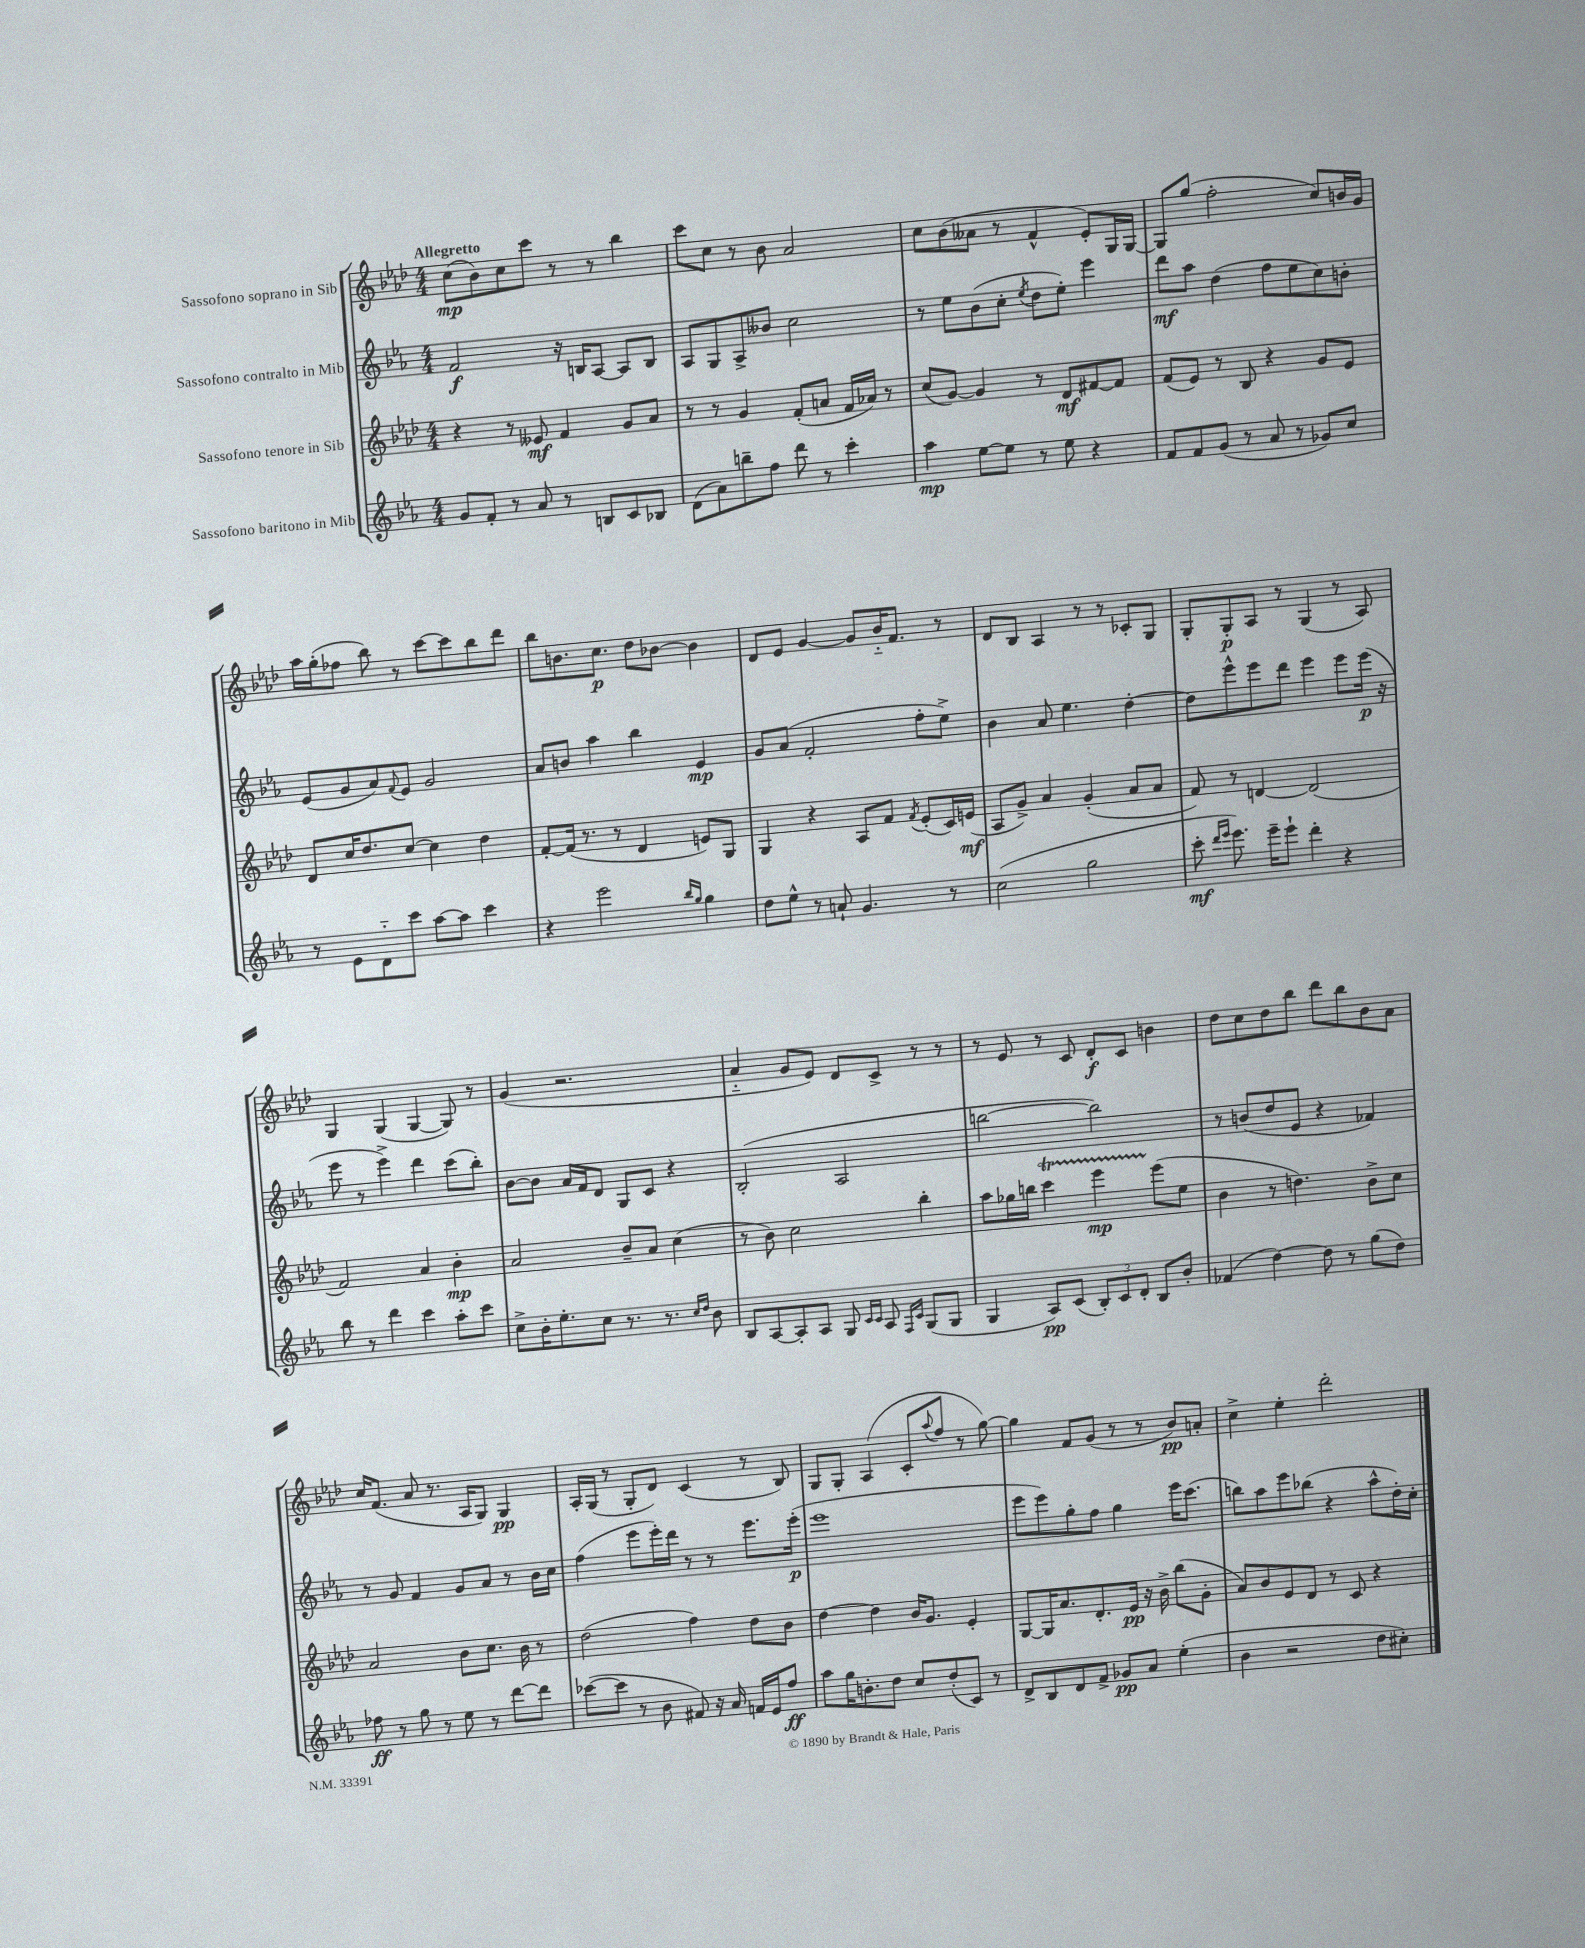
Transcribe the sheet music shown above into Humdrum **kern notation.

**kern	**dynam	**kern	**dynam	**kern	**dynam	**kern	**dynam
*part4	*part4	*part3	*part3	*part2	*part2	*part1	*part1
*staff4	*staff4	*staff3	*staff3	*staff2	*staff2	*staff1	*staff1
*I"Sassofono baritono in Mib	*	*I"Sassofono tenore in Sib	*	*I"Sassofono contralto in Mib	*	*I"Sassofono soprano in Sib	*
*clefG2	*	*clefG2	*	*clefG2	*	*clefG2	*
*k[b-e-a-]	*	*k[b-e-a-d-]	*	*k[b-e-a-]	*	*k[b-e-a-d-]	*
*M4/4	*	*M4/4	*	*M4/4	*	*M4/4	*
=1	=1	=1	=1	=1	=1	=1	=1
!	!	!	!	!	!	!LO:TX:a:B:t=Allegretto	!
8g/L	.	4r	.	2f/	f	(8cc\L	mp
8f'/J	.	.	.	.	.	8b-\)	.
8r	.	8r	.	.	.	8cc\	.
8a-/	.	8e--X/	mf	.	.	8ccc\J	.
8r	.	4f/	.	16r	.	8r	.
.	.	.	.	16Bn/KL	.	.	.
8Bn/L	.	.	.	[8A-/J	.	8r	.
8c/	.	8g/L	.	8A-/L]	.	4bb-\	.
8B-X/J	.	8a-/J	.	8B/J	.	.	.
=2	=2	=2	=2	=2	=2	=2	=2
(8d\L	.	8r	.	8A-/L	.	8ccc\L	.
8a-\)	.	8r	.	8G/	.	8cc\J	.
8bbn~\	.	4g/	.	8A-^/	.	8r	.
8ff\J	.	.	.	8b--X/J	.	8b-\	.
8ddd\	.	(8f'/L	.	2cc\	.	2a-/	.
8r	.	8an/J	.	.	.	.	.
4ccc'\	.	16f/LL	.	.	.	.	.
.	.	16a-X/JJ)	.	.	.	.	.
.	.	8r	.	.	.	.	.
=3	=3	=3	=3	=3	=3	=3	=3
4aa-\	mp	(8cc/L	.	8r	.	8cc\L	.
.	.	[8g/J)	.	8ee-\L	.	(8b-\	.
[8ee-\L	.	4g/]	.	(8b-\	.	8a--X\J	.
8ee-\J]	.	.	.	8cc'\J	.	8r	.
.	.	.	.	8qee-/	.	.	.
8r	.	8r	.	8dd\L	.	4f^^/	.
8ee-\	.	8d-/L	mf	8ee-'\J)	.	.	.
4r	.	[8f#X/	.	4eee-\	.	8e-'/L)	.
.	.	8f#/J]	.	.	.	16G/L	.
.	.	.	.	.	.	[16G/JJ	.
=4	=4	=4	=4	=4	=4	=4	=4
8f/L	.	(8f/L	.	8ddd\L	mf	8G/L]	.
8f/	.	8e-/J)	.	8aa-\J	.	(8gg/J	.
(8g/J	.	8r	.	(4dd\	.	2ff'\	.
8r	.	8B-/	.	.	.	.	.
8a-/	.	4r	.	8ff\L	.	.	.
8r	.	.	.	8ee-\	.	.	.
8g-X/L)	.	8g/L	.	8cc\)	.	8cc/L)	.
8cc/J	.	8e-/J	.	8bn'\J	.	16bn/L	.
.	.	.	.	.	.	16g/JJ	.
!!LO:LB:g=z
=5	=5	=5	=5	=5	=5	=5	=5
8r	.	8d-/L	.	(8e-/L	.	16aa-\LL	.
.	.	.	.	.	.	(16gg'\J	.
8e-\L	.	16cc/K	.	8g/	.	8ff-X\J	.
.	.	8.dd-/	.	.	.	.	.
8d\	.	.	.	8a-/)	.	8bb-\)	.
.	.	.	.	8qqf/	.	.	.
8ccc\J	.	[8cc/J	.	8e-/J	.	8r	.
[8aa-\L	.	4cc\]	.	2g/	.	[8ccc\L	.
8aa-\J]	.	.	.	.	.	8ccc\]	.
4ccc\	.	4dd-\	.	.	.	8bb-\	.
.	.	.	.	.	.	8ddd-\J	.
=6	=6	=6	=6	=6	=6	=6	=6
4r	.	[8f'/L	.	8a-/L	.	8bb-\L	.
.	.	(16f/Jk]	.	8bn/J	.	8.bn\	.
.	.	8.r	.	.	.	.	.
2eee-\	.	.	.	4aa-\	.	.	.
.	.	.	.	.	.	8.cc\J	p
.	.	8r	.	.	.	.	.
.	.	4d-/	.	4bb-\	.	8dd-\L	.
.	.	.	.	.	.	[8b-X\J	.
16qqbb-/LL	.	.	.	.	.	.	.
16qqgg/JJ	.	.	.	.	.	.	.
4gg\	.	8en/L)	.	4e-/	mp	4b-\]	.
.	.	8G/J	.	.	.	.	.
=7	=7	=7	=7	=7	=7	=7	=7
8dd\L	.	4G/	.	8g/L	.	8d-/L	.
8ee-^^\J	.	.	.	(8a-/J	.	8e-/J	.
8r	.	4r	.	2f'/	.	[4g/	.
8an`/	.	.	.	.	.	.	.
4.g/	.	8A-/L	.	.	.	8g/L]	.
.	.	8f/J	.	.	.	16b-/K	.
.	.	.	.	.	.	8.f/J	.
.	.	8qf/	.	.	.	.	.
.	.	(8e-'/L	.	8ff'\L	.	.	.
8r	.	16c/L)	.	8ee-^\J)	.	8r	.
.	.	(16en/JJ	mf	.	.	.	.
=8	=8	=8	=8	=8	=8	=8	=8
(2cc\	.	8A-/L	.	4b-\	.	8d-/L	.
.	.	8g^/J)	.	.	.	8B-/J	.
.	.	4a-/	.	8a-/	.	4A-/	.
.	.	.	.	4.ee-\	.	.	.
2gg\	.	(4g'/	.	.	.	8r	.
.	.	.	.	.	.	8r	.
.	.	8a-/L	.	[4dd'\	.	8c-X'/L	.
.	.	8a-/J	.	.	.	8G/J	.
=9	=9	=9	=9	=9	=9	=9	=9
8ccc'\	mf	8f/)	.	8dd\L]	.	8G'/L	.
16qqddd/LL	.	.	.	.	.	.	.
16qqeee-/JJ	.	.	.	.	.	.	.
8.eee-\)	.	8r	.	8eee-^^\	.	8G'/	p
.	.	[4dn/	.	8eee-\	.	8A-/J	.
16eee-~\KL	.	.	.	.	.	.	.
8eee-`\J	.	.	.	8ddd\J	.	8r	.
4ddd'\	.	(2d/]	.	4eee-\	.	(4G/	.
4r	.	.	.	8eee-\L	.	8r	.
.	.	.	.	(16eee-\Jk	p	8A-/)	.
.	.	.	.	16r	.	.	.
!!LO:LB:g=z
=10	=10	=10	=10	=10	=10	=10	=10
8bb-\	.	2f/)	.	8eee-\	.	4G/	.
8r	.	.	.	8r	.	.	.
4ddd\	.	.	.	4eee-^\)	.	(4G/	.
4ccc\	.	4a-/	.	4ddd\	.	[4G/	.
8aa-'\L	.	4b-'\	mp	(8ccc\L	.	8G/])	.
8ccc\J	.	.	.	8bb-'\J)	.	8r	.
=11	=11	=11	=11	=11	=11	=11	=11
8cc^\L	.	2a-/	.	[8b-\L	.	(4g/	.
16b-'\K	.	.	.	8b-\J]	.	.	.
8.ee-'\	.	.	.	.	.	.	.
.	.	.	.	16a-/LL	.	2.r	.
.	.	.	.	16f/J	.	.	.
8cc\J	.	.	.	8d/J	.	.	.
8.r	.	8b-~/L	.	8G/L	.	.	.
.	.	8a-/J	.	8c/J	.	.	.
8.r	.	.	.	.	.	.	.
.	.	(4cc\	.	4r	.	.	.
16qqcc/LL	.	.	.	.	.	.	.
16qqdd/JJ	.	.	.	.	.	.	.
8b-\	.	.	.	.	.	.	.
=12	=12	=12	=12	=12	=12	=12	=12
8B-/L	.	8r	.	(2B-'/	.	4a-/	.
[8A-/	.	8b-\)	.	.	.	.	.
8A-'/]	.	2cc\	.	.	.	8g/L	.
8A-/J	.	.	.	.	.	8e-/J)	.
8G/	.	.	.	2A-/	.	8d-/L	.
16qqc/LL	.	.	.	.	.	.	.
16qqc/JJ	.	.	.	.	.	.	.
8A-/	.	.	.	.	.	8c^/J	.
16qqF/LL	.	.	.	.	.	.	.
16qqc/JJ	.	.	.	.	.	.	.
(8G/L	.	4bb-'\	.	.	.	8r	.
8G/J	.	.	.	.	.	8r	.
=13	=13	=13	=13	=13	=13	=13	=13
4G/	.	8aa-\L	.	[2bbn\	.	8r	.
.	.	16gg-X\L	.	.	.	8e-/	.
.	.	16bbn\JJ	.	.	.	.	.
8A-/L)	pp	4ccct\	.	.	.	8r	.
(8c/J	.	.	.	.	.	8c/	.
12B-'/L)	.	4eee-TTT\	mp	2bb\])	.	8d-'/L	f
12c/	.	.	.	.	.	.	.
.	.	.	.	.	.	8c/J	.
12d'/J	.	.	.	.	.	.	.
8B-/L	.	(8eee-\L	.	.	.	4bn\	.
8b-'/J	.	8ee-\J	.	.	.	.	.
=14	=14	=14	=14	=14	=14	=14	=14
(4f-X/	.	4b-\	.	8r	.	8dd-\L	.
.	.	.	.	(8bn/L	.	8cc\	.
[4dd\)	.	8r	.	8dd/	.	8dd-\	.
.	.	4.ddn\)	.	8e-/J	.	8bb-\J	.
8dd\]	.	.	.	4r	.	8ddd-\L	.
8r	.	.	.	.	.	8bb-\	.
(8gg\L	.	8b-^\L	.	4f-X/)	.	8b-\	.
8dd\J)	.	8cc\J	.	.	.	8a-\J	.
!!LO:LB:g=z
=15	=15	=15	=15	=15	=15	=15	=15
8ff-X\	ff	2a-/	.	8r	.	16cc/KL	.
.	.	.	.	.	.	(8.f/J	.
8r	.	.	.	8g/	.	.	.
8gg\	.	.	.	4f/	.	8a-/	.
8r	.	.	.	.	.	8.r	.
8ee-\	.	8b-\L	.	8g/L	.	.	.
.	.	.	.	.	.	16A-/KL	.
8r	.	8.cc\J	.	8a-/J	.	8G/J)	.
[8ddd\L	.	.	.	8r	.	4G/	pp
.	.	16b-\	.	.	.	.	.
8ddd\J]	.	8r	.	16b-\LL	.	.	.
.	.	.	.	16cc\JJ	.	.	.
=16	=16	=16	=16	=16	=16	=16	=16
([8ccc-X\L	.	(2dd-\	.	(4ff\	.	16A-'/LL	.
.	.	.	.	.	.	(16G/JJ	.
8ccc-\J]	.	.	.	.	.	8r	.
8r	.	.	.	8eee-\L	.	8G'/L	.
8b-\	.	.	.	16eee-'\L)	.	8d-/J)	.
.	.	.	.	16ddd\JJ	.	.	.
8f#X/)	.	4ff\)	.	8r	.	(4c/	.
16r	.	.	.	8r	.	.	.
16a-/	.	.	.	.	.	.	.
16fn/LL	.	8dd-\L	.	8.eee-\L	.	8r	.
16e-/J	.	.	.	.	.	.	.
8ff/J	ff	8b-\J	.	.	.	8B-/)	.
.	.	.	.	(16eee-'\Jk	p	.	.
=17	=17	=17	=17	=17	=17	=17	=17
8aa-\L	.	[4dd-\	.	1eee-	.	8G/L	.
16gg\K	.	.	.	.	.	8G'/J	.
8.bn'\	.	.	.	.	.	.	.
.	.	4dd-\]	.	.	.	(4A-/	.
8dd\J	.	.	.	.	.	.	.
8cc/L	.	16b-/KL	.	.	.	8c'/L	.
.	.	8.g/J	.	.	.	.	.
.	.	.	.	.	.	8qqaa-/	.
(8dd'/	.	.	.	.	.	8ff/J	.
8c/J)	.	4e-'/	.	.	.	8r	.
8r	.	.	.	.	.	[8gg\)	.
=18	=18	=18	=18	=18	=18	=18	=18
8d^/L	.	[8G/L	.	8eee-\L	.	4gg\]	.
8B-/	.	16G/K]	.	8eee-\)	.	.	.
.	.	8.a-/	.	.	.	.	.
8d/	.	.	.	8gg'\	.	8f/L	.
8f^/J	.	8.d-'/	.	8ff\J	.	(8g/J	.
8g-X/L	pp	.	.	4gg\	.	8r	.
.	.	16e-/Jk	pp	.	.	.	.
8a-/J	.	16r	.	.	.	8r	.
.	.	16b-^\	.	.	.	.	.
(4ee-'\	.	(8bb-\L	.	16eee-\KL	.	8b-/L)	pp
.	.	.	.	(8.ccc\J	.	.	.
.	.	8g'\J	.	.	.	8an'/J	.
=19	=19	=19	=19	=19	=19	=19	=19
4b-\	.	8a-/L)	.	8bbn\L)	.	4cc^\	.
.	.	8b-/	.	8aa-\	.	.	.
2r	.	8e-/	.	8eee-\	.	4ee-'\	.
.	.	8d-/J	.	(8bb-X\J	.	.	.
.	.	8r	.	4r	.	2ddd-'\	.
.	.	8c/	.	.	.	.	.
8dd\L	.	4r	.	8aa-^^\L	.	.	.
8cc#X'\J)	.	.	.	16dd'\L)	.	.	.
.	.	.	.	16cc'\JJ	.	.	.
==	==	==	==	==	==	==	==
*-	*-	*-	*-	*-	*-	*-	*-
